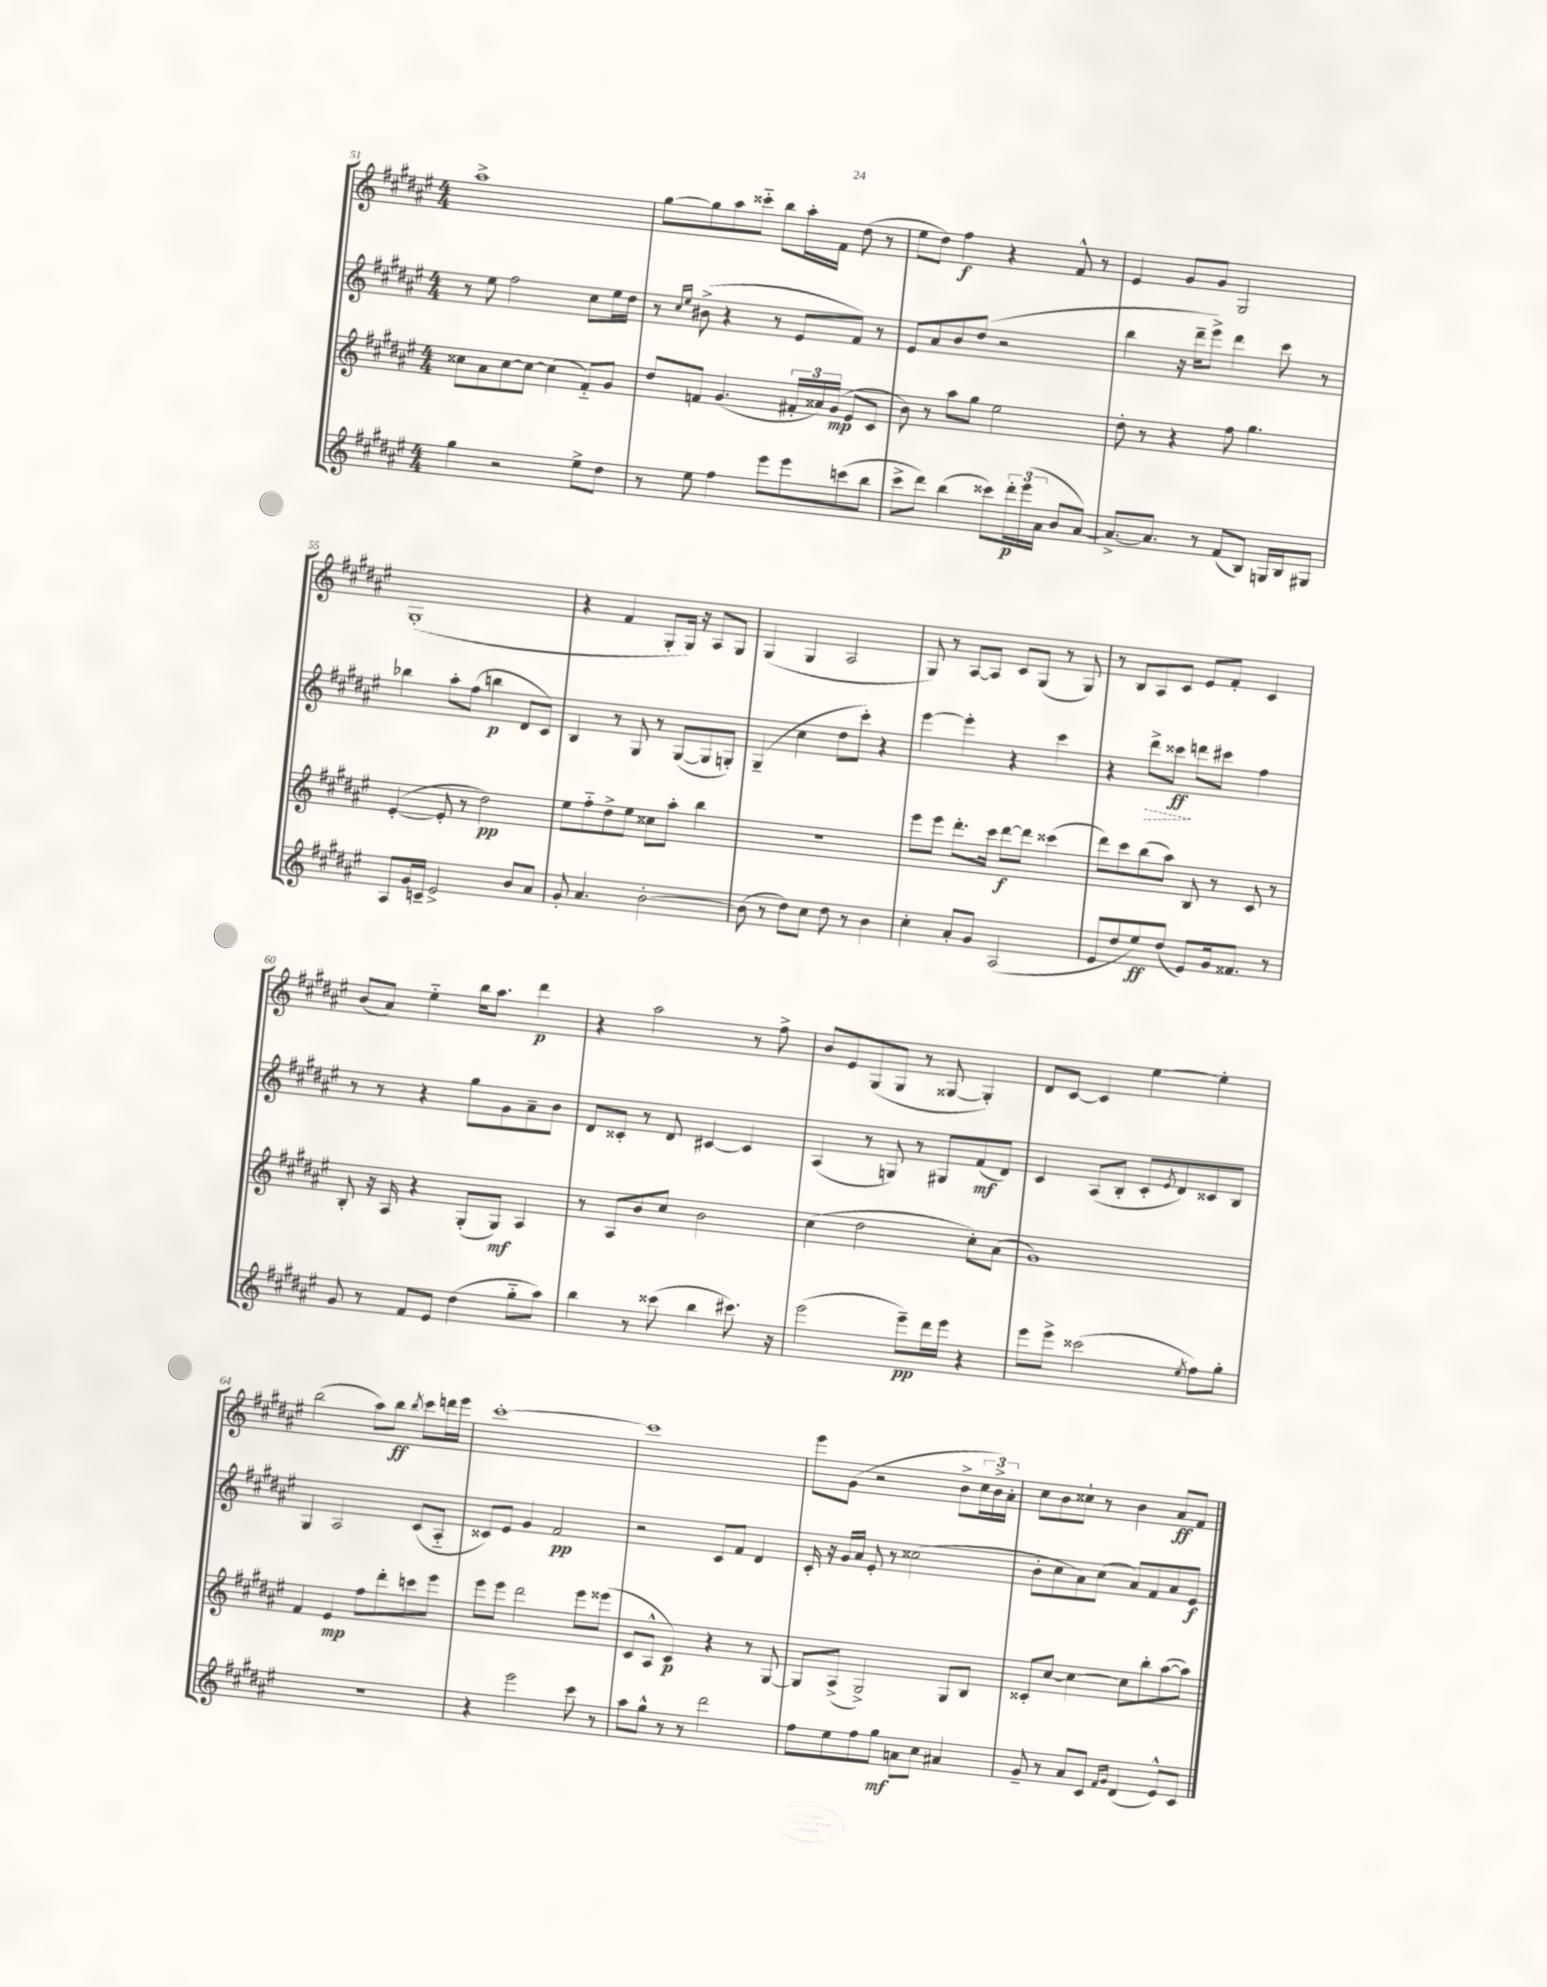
<<
\new StaffGroup <<
\new Staff = "s0" {
    \clef treble \key fis \major \numericTimeSignature \time 4/4
    ais''1-> |
    gis''8~ gis''8 ais''8 cisis'''8-_ b''8 ais''16-. fis'16 dis''8( r8 |
    eis''8 dis''8) fis''4\f r4 fis'8-^ r8 |
    eis'4 gis'8 gis'8 gis2 |
    gis1-.( |
    r4 fis'4 gis8-. gis16) r16 ais8 gis8 |
    gis4( gis4 ais2 |
    gis8) r8 ais8~ ais8 cis'8 gis8( r8 gis8) |
    r8 b8 ais8 cis'8 eis'8 fis'8-. cis'4 |
    b'8( ais'8) eis''4-_ b''16 ais''8. dis'''4\p |
    r4 ais''2 r8 fis''8-> |
    b'8 eis'8 gis8( gis8 r8 gisis8~ gisis4-.) |
    dis'8 cis'8~ cis'4 eis''4~ eis''4-. |
    b''2( ais''8) b''8\ff \acciaccatura { b''8 } cis'''8 d'''16 eis'''16 |
    cis'''1~-. |
    cis'''1 |
    eis'''8 gis'8( r2 b'8-> \tuplet 3/2 { cis''16 b'16->) ais'16-. } |
    cis''8 b'8 cisis''8-! r8 b'4 ais'8\ff fis'8 \bar "|." |
}
\new Staff = "s1" {
    \clef treble \key fis \major \numericTimeSignature \time 4/4
    r8 eis''8 fis''2 cis''8 eis''16 dis''16 |
    r8 \grace { cis''16 eis''16 } bis'8->( r4 r8 eis'8 fis'8) r8 |
    eis'8 ais'8 b'8 dis''8( r2 |
    b''4 r16 dis'''16-- eis'''8->) dis'''4 cis'''8 r8 |
    bes''4 ais''8-. fis''8( b''4\p dis'8 cis'8) |
    b4 r8 gis8 r8 gis8~( gis8 g8-.) |
    gis4--( cis''4 dis''8 cis'''8-.) r4 |
    eis'''4~ eis'''4-. r4 cis'''4 |
    r4 \once \override Hairpin.style = #'dashed-line dis'''8->\> cisis'''8\ff\! d'''8 cis'''8 fis''4 |
    r8 r8 r4 gis''8 gis'8 ais'8-- b'8 |
    dis'8 cisis'8-. r8 dis'8 cis'4~ cis'4 |
    ais4( r8 g8) r8 gis8 fis'8\mf( dis'8) |
    cis'4 ais8( b8-. cis'8-. \acciaccatura { eis'8 } dis'8) cisis'8 b8 |
    gis4 ais2 cis'8( ais8-_ |
    cisis'8) eis'8 gis'4 fis'2\pp |
    r2 cis'8 fis'8 dis'4 |
    cis'16-. r16 gis'16 ais'16 eis'8-. r8 cisis''2( |
    b'8-. cis''8 ais'8) cis''8( ais'8) fis'8 ais'8 eis'8\f \bar "|." |
}
\new Staff = "s2" {
    \clef treble \key fis \major \numericTimeSignature \time 4/4
    cisis''8 ais'8 cisis''8~ cisis''8~ cisis''4( fis'8-_) gis'8 |
    dis''8 f'8 gis'4.( \tuplet 3/2 { fis'16-. aisis'16) gis'16\mp( } eis'8 cis'8 |
    b'8) r8 ais''8 gis''8 eis''2 |
    dis''8-. r8 r4 fis''8 gis''4. |
    eis'4~-.( eis'8-. r8 dis''2\pp) |
    eis''8 fis''8-_ dis''8-> eis''8 cisis''8 ais''8-. b''4 |
    R1 |
    eis'''8 eis'''8 dis'''8.-. cis'''16 dis'''8~\f dis'''8 cisis'''4( |
    dis'''8) cis'''8 b''8( ais''8) b8 r8 cis'8 r8 |
    b8-. r16 ais16 r4 gis8-.( gis8\mf) ais4 |
    r8 ais8 b'8 cis''8 b'2 |
    cis''4( dis''2 cis''8-.) ais'8( |
    gis'1) |
    fis'4 eis'4\mp fis''8 dis'''8-. c'''8 eis'''8 |
    eis'''8 eis'''8 dis'''2 eis'''8 eisis'''8( |
    cis'8 ais8-^ cis'4\p) r4 r8 gis8~ |
    gis8 ais8->( gis2->) gis8 b8 |
    cisis'8-. cis''8~ cis''4~ cis''8 b''8-. ais''8~( ais''8) \bar "|." |
}
\new Staff = "s3" {
    \clef treble \key fis \major \numericTimeSignature \time 4/4
    gis''4 r2 eis''8-> dis''8 |
    r8 eis''8 fis''4 eis'''8 eis'''8 c'''8( b''8 |
    cis'''8-> dis'''8) b''4( cisis'''8) \tuplet 3/2 { dis'''16-.\p eis'''16( ais'16 } b'8 ais'8~) |
    ais'8.~-> ais'8. r8 fis'8( b8) g16 b16 gis8 |
    ais8 gis'16 c'16-- eis'2-> b'8 ais'8 |
    gis'8-. ais'4. b'2~-. |
    b'8( r8 dis''8) cis''8 dis''8 r8 b'4 |
    cis''4-. ais'8-. gis'8 ais2( |
    eis'8 dis''8 eis''8\ff) dis''8( eis'8) gis'16 fisis'8. r8 |
    gis'8 r8 fis'8 eis'8 dis''4( gis''8-_ ais''8) |
    b''4 r8 cisis'''8( b''4 cis'''8.) r16 |
    eis'''2( eis'''8--\pp) dis'''16 eis'''16 r4 |
    eis'''8 eis'''8-> cisis'''2( \acciaccatura { eis''8 } fis''8) gis''8-. |
    R1 |
    r4 eis'''2 cis'''8 r8 |
    ais''8 gis''8-^ r8 r8 dis'''2 |
    fis''8 eis''8 fis''8 gis''8\mf a'8 cis''8 ais'4 |
    gis'8-- r8 ais'8 cis'8 \grace { fis'16 gis'16 } dis'4( eis'8-^) cis'8 \bar "|." |
}
>>
>>
\layout { \context { \Score currentBarNumber = #51 } }
